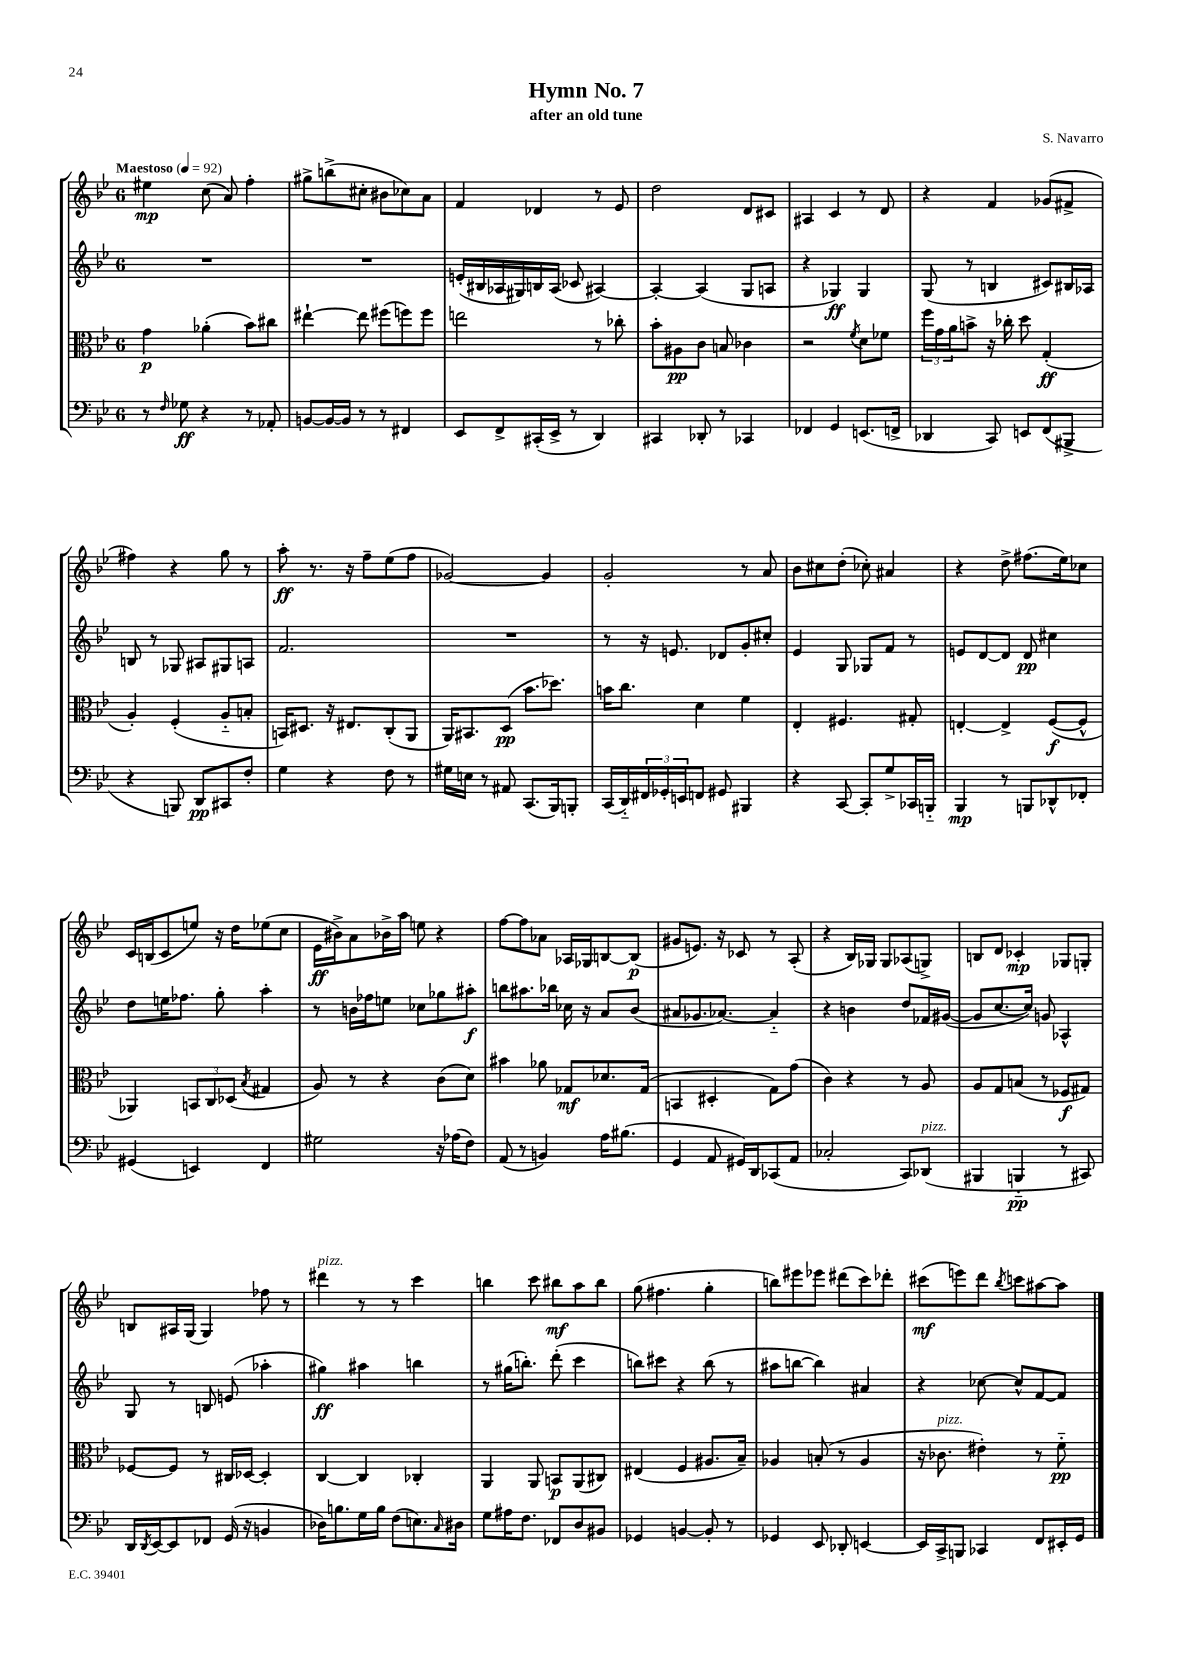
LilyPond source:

\header { title = "Hymn No. 7" composer = "S. Navarro" subtitle = "after an old tune" }
<<
\new StaffGroup <<
\new Staff = "s0" {
    \clef treble \key bes \major \once \override Staff.TimeSignature.style = #'single-digit \time 6/8 \tempo "Maestoso" 4 = 92
    eis''4\mp c''8( a'8) f''4-. |
    gis''8-> b''8->( cis''8-. bis'8 ces''8) a'8 |
    f'4 des'4 r8 ees'8 |
    d''2 d'8 cis'8 |
    ais4 c'4 r8 d'8 |
    r4 f'4 ges'8( fis'8-> |
    fis''4) r4 g''8 r8 |
    a''8-.\ff r8. r16 f''8-- ees''8( f''8 |
    ges'2~) ges'4 |
    g'2-. r8 a'8 |
    bes'8 cis''8 d''8-.( ces''8-.) ais'4 |
    r4 d''8-> fis''8.( ees''16) ces''8 |
    c'16 b16( c'8 e''8) r16 d''16 ees''8( c''8 |
    ees'16\ff bis'16->) a'8 bes'16-> a''16 e''8 r4 |
    f''8~ f''8 aes'8 aes16 ges16 b8~ b8\p( |
    gis'8 e'8.) r16 ces'8 r8 a8-.( |
    r4 bes16) ges16 ges8 aes8( g8->) |
    b8 d'8 ces'4-.\mp ges8 g8-. |
    b8 ais16 g16( g4) fes''8 r8 |
    dis'''4^\markup { \italic "pizz." } r8 r8 c'''4 |
    b''4 c'''8 bis''8\mf a''8 bis''8 |
    g''8( fis''4. g''4-. |
    b''8) eis'''8 ees'''8 dis'''8( c'''8) des'''8-. |
    cis'''8\mf( e'''8) d'''8 \acciaccatura { bes''8 } c'''8 ais''8~ ais''8 \bar "|." |
}
\new Staff = "s1" {
    \clef treble \key bes \major \once \override Staff.TimeSignature.style = #'single-digit \time 6/8
    R2. |
    R2. |
    e'16-.( bis16 aes16 gis16) b16 aes16( ces'8 ais4~) |
    ais4~-. ais4( g8 a8 |
    r4 ges4\ff) ges4 |
    g8( r8 b4 cis'8) bis16 aes16 |
    b8 r8 ges8 ais8 gis8 a8 |
    f'2. |
    R2. |
    r8 r16 e'8. des'8 g'8-. cis''8-. |
    ees'4 g8 ges8 f'8 r8 |
    e'8 d'8~ d'8 d'8\pp cis''4 |
    d''8 e''16 fes''8. g''8-. a''4-. |
    r8 b'16 fes''16 e''8 ces''8 ges''8 ais''8-.\f |
    b''8 ais''8. bes''16 ces''16 r16 a'8 bes'8( |
    ais'8 ges'8. aes'8.~) aes'4-_ |
    r4 b'4 d''8 fes'16 gis'16~( |
    gis'8 c''8.~ c''16) g'8 aes4-^ |
    g8 r8 b8 e'8( aes''4-. |
    gis''4\ff) ais''4 b''4 |
    r8 gis''16( b''8.-.) d'''8-.( c'''4 |
    b''8) cis'''8 r4 b''8( r8 |
    ais''8 b''8~ b''4) ais'4 |
    r4 ces''8~ ces''8-^ f'8~ f'8 \bar "|." |
}
\new Staff = "s2" {
    \clef alto \key bes \major \once \override Staff.TimeSignature.style = #'single-digit \time 6/8
    g'4\p aes'4-.( bes'8) cis''8 |
    eis''4~-! eis''8 fis''8( f''8) f''8 |
    e''2 r8 ces''8-. |
    bes'8-. ais8\pp c'8 b8 ces'4 |
    r2 \acciaccatura { f'8 } d'8 fes'8 |
    \tuplet 3/2 { f''16 g'16 a'16 } b'8-> r16 ces''16-. d''8 g4-.\ff( |
    a4-.) f4-.( a8-_ b8-. |
    b,16) dis8. r16 eis8. c8-.( a,8 |
    a,16) bis,8. d8\pp( bes'8. des''8.) |
    b'16 c''8. d'4 f'4 |
    ees4-. fis4. gis8-. |
    e4~-. e4-> f8~\f( f8-^ |
    aes,4) \tuplet 3/2 { b,8 c8 des8( } \acciaccatura { bes8 } gis4 |
    a8) r8 r4 c'8( d'8) |
    bis'4 aes'8 ges8\mf des'8. ges16( |
    b,4 dis4-. g8) g'8( |
    c'4) r4 r8 a8 |
    a8 g8 b8( r8 fes8\f gis8) |
    fes8~ fes8 r8 cis16 des16~ des4-. |
    c4~ c4 ces4-. |
    a,4 a,8 b,8\p a,8( cis8) |
    eis4( f4 ais8. bes16--) |
    aes4 b8-.( r8 aes4 |
    r16 ces'8.^\markup { \italic "pizz." } eis'4-.) r8 f'8-_\pp \bar "|." |
}
\new Staff = "s3" {
    \clef bass \key bes \major \once \override Staff.TimeSignature.style = #'single-digit \time 6/8
    r8 \grace { f16 } ges8\ff r4 r8 aes,8-. |
    b,8~ b,16~ b,16 r8 r8 fis,4 |
    ees,8 f,8-> cis,16-.( ees,16-> r8 d,4) |
    cis,4 des,8-. r8 ces,4 |
    fes,4 g,4 e,8.( f,16-> |
    des,4 c,8) e,8 f,8( bis,,8-> |
    r4 b,,8) d,8\pp cis,8 f8-. |
    g4 r4 f8 r8 |
    gis16 e16 r8 ais,8 c,8.( bes,,16) b,,8-. |
    c,16( d,16-_) \tuplet 3/2 { fis,16 ges,16-. e,16 } f,8 gis,8 bis,,4 |
    r4 c,8~ c,8-. g8-> ces,16 b,,16-_ |
    bes,,4\mp r8 b,,8 des,8-^ fes,8-. |
    gis,4( e,4) f,4 |
    gis2 r16 aes16( f8) |
    a,8( r8 b,4) a16 bis8.( |
    g,4 a,8 gis,16) d,16 ces,8( a,8 |
    ces2-. c,8) des,8^\markup { \italic "pizz." }( |
    bis,,4 b,,4-_\pp r8 cis,8) |
    d,16 \acciaccatura { d,8 } ees,16~ ees,8 fes,8 g,16( r16 b,4 |
    des16) b8. g16 b16 f8( e8.) \grace { c16 } dis16 |
    g8 ais16 f8. fes,8 d8 bis,8 |
    ges,4 b,4~ b,8-. r8 |
    ges,4 ees,8 des,8-. e,4~ |
    e,16 c,16-> b,,8 ces,4 f,8 eis,16-. g,16 \bar "|." |
}
>>
>>
\layout { \context { \Score \remove "Bar_number_engraver" } }
